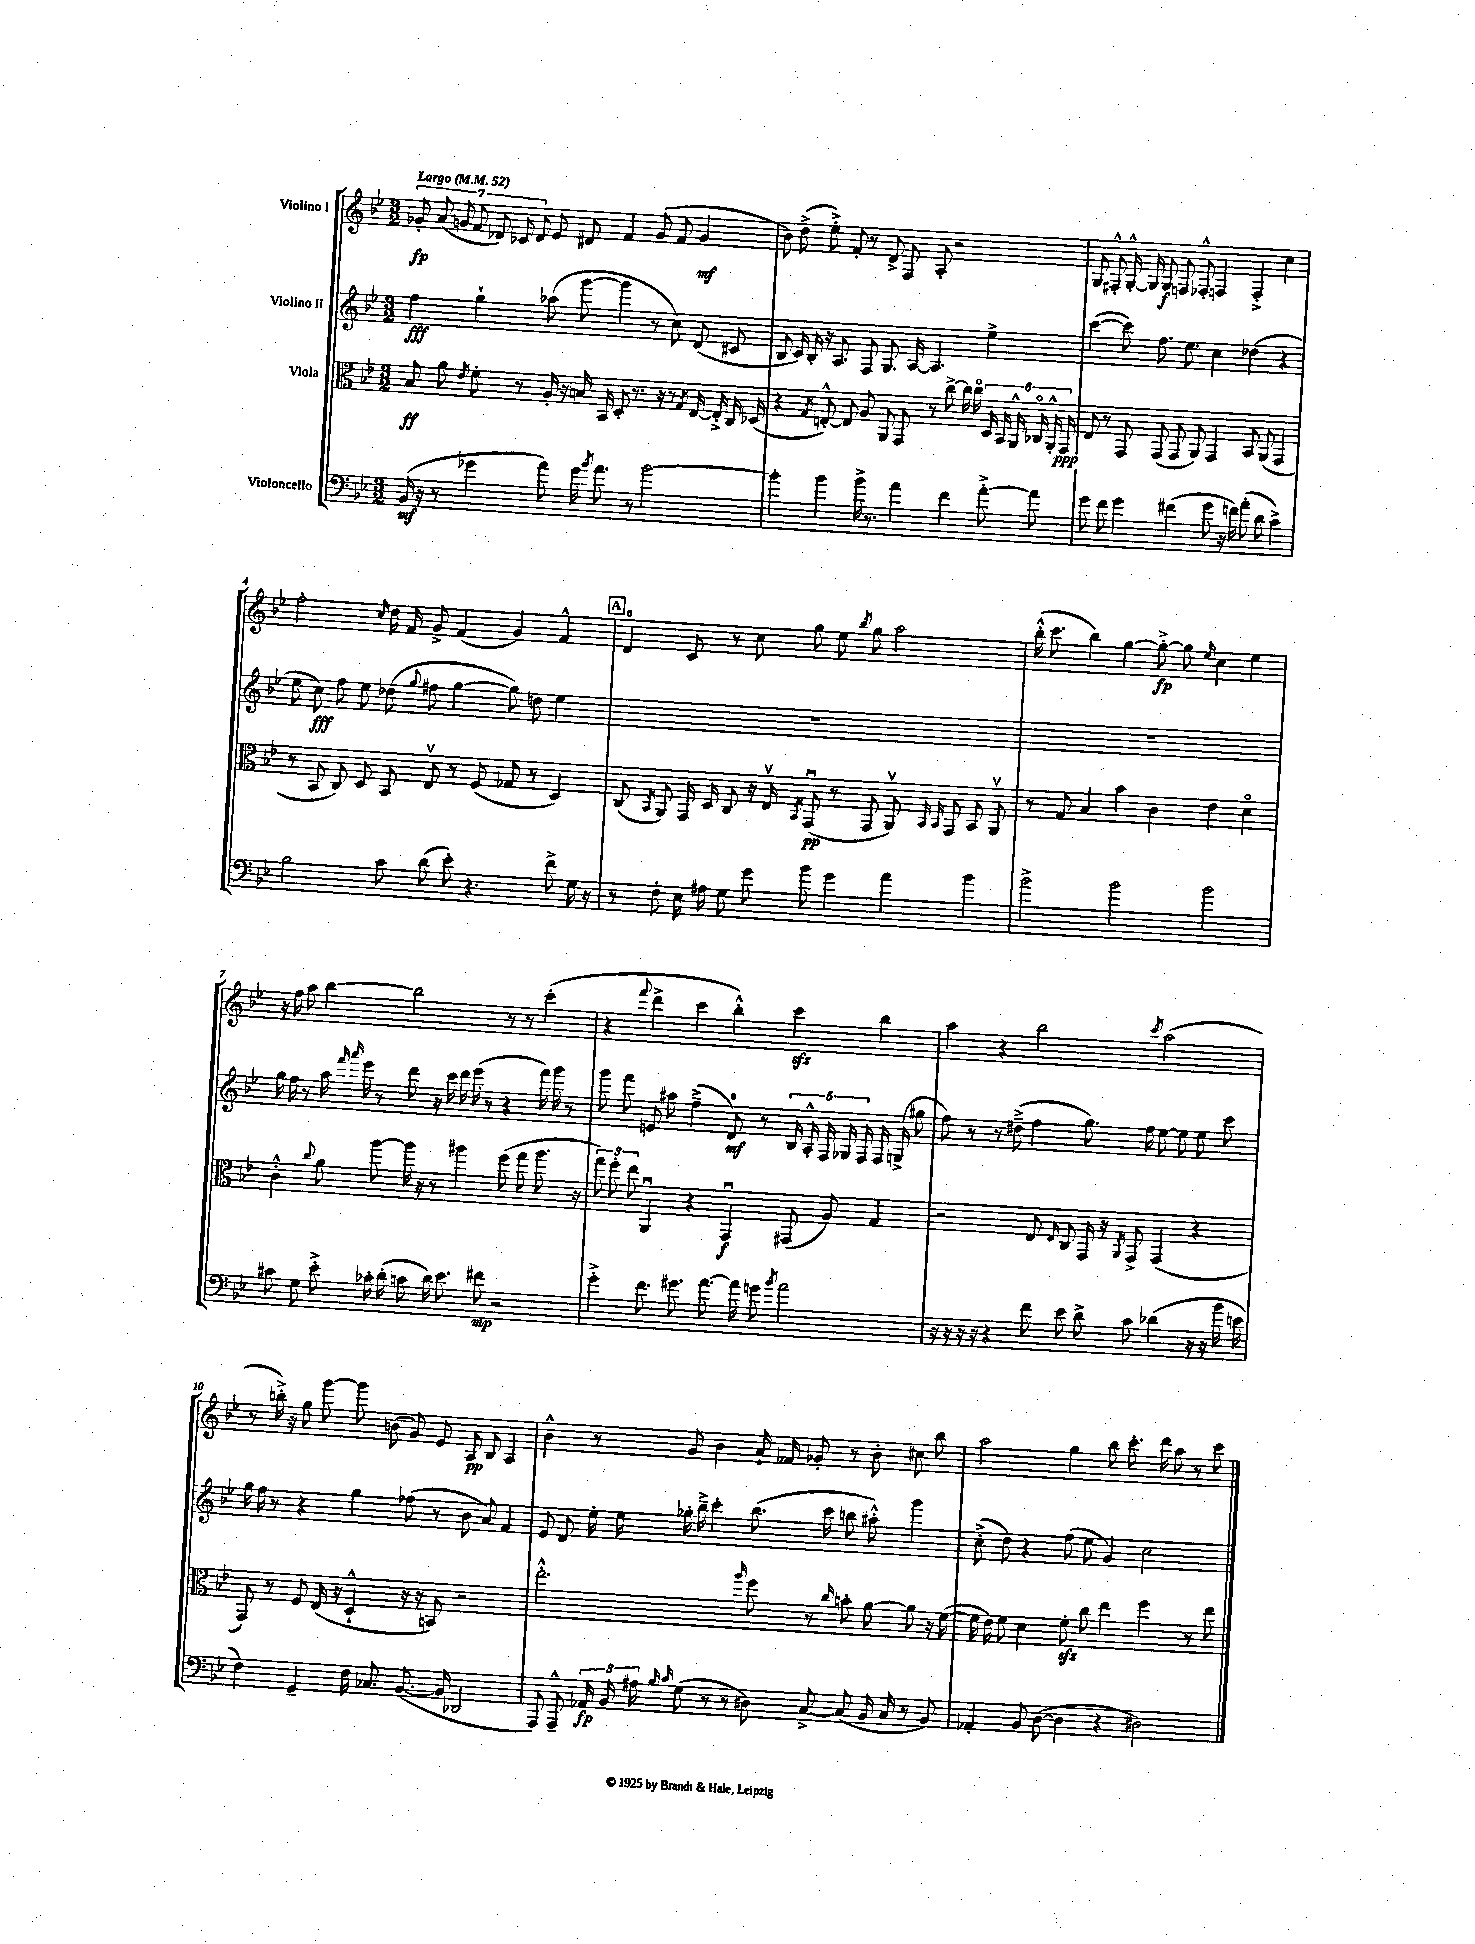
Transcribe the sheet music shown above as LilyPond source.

<<
\new StaffGroup <<
\new Staff = "s0" \with { instrumentName = "Violino I" } {
    \clef treble \key bes \major \numericTimeSignature \time 3/2 \tempo "Largo" 4 = 52
    \autoBeamOff \tuplet 7/4 { ges'8-.\fp a'8( g'8 f'8 des'8) ces'8 des'8 } ees'8 dis'8 f'4 g'8( f'8 g'4\mf |
    bes'8) d''8->( ees''8-.->) f'8-. r8 d'8-> f8 a8-. r2 |
    g8 fis8-.-^ g16~-.-^ g16 g8\f f8 fes8-.-^ f4 f4-.-> c''4 |
    f''2-. \grace { c''16 } d''16 f'16 g'8-> f'4( g'4) f'4-^ |
    \mark \markup { \box "A" } d'4-0 c'8 r8 c''8 g''8 ees''8 \acciaccatura { bes''8 } g''8 a''2 |
    bes''16-.-^( c'''8. bes''4) g''4~ g''8~-.->\fp g''8 \grace { ees''16 } c''4 ees''4 |
    r16 f''16 a''8 bes''4~ bes''2 r8 r8 c'''4-.( |
    r4 \appoggiatura { f'''8 } d'''4-> c'''4 bes''4-.-^) c'''4\sfz bes''4 |
    a''4 r4 bes''2 \acciaccatura { c'''8 } a''2( |
    r8 b''16-.->) r16 g''8 g'''8~ g'''8 b'8( g'8) ees'8 a8\pp bes8 a4 |
    bes'4-^ r8 g'8 bes'4 a'16-! fes'16 ges'8-. r8 bes'8-. cis''8 bes''8 |
    a''2 g''4 bes''8 c'''8.-. d'''16 a''8 r8 c'''8 \bar "|." |
}
\new Staff = "s1" \with { instrumentName = "Violino II" } {
    \clef treble \key bes \major \numericTimeSignature \time 3/2
    \autoBeamOff f''4\fff g''4-! aes''8( g'''8~ g'''4 r8 c''8) d'8( cis'8 |
    bes8 c'16) bes16-. r16 a8. f8 g8. a16~ a4. ees''4-> |
    c'''4~( c'''8) f''8. ees''8. c''4 des''4( r4 |
    ees''8 c''8\fff) f''8 ees''8 des''8( \appoggiatura { g''8 } fis''8 g''4~ g''8) d''8 ees''4 |
    \mark \markup { \box "A" } R1. |
    R1. |
    g''16 f''16 r8 a''16 \grace { f'''16 a'''16 } ees'''16 r8 d'''8 r16 c'''16 d'''16 ees'''16( r8 r4 f'''16) g'''16 r8 |
    g'''8 f'''8 e'8 ais''8 f''4--->( d'8-0\mf) r8 \tuplet 5/4 { bes16 a16-.-^ f16 ges16 f16 } f16 g16->( gis''8 |
    f''8) r8 r8 dis''8--->( f''4 g''8.) f''16 ees''8~ ees''8 ees''8 c'''8 |
    g''16 f''16 r8 r4 g''4 fes''8( r8 bes'8 a'8) f'4 |
    ees'8 d'8 ees''16-. ees''16 ges''16-. bes''16---> c'''4-. bes''8.( c'''16 b''8 ais''8-.-^) g'''4 |
    c''8-.->( d''8) r4 f''8( ees''8 g'4) c''2 \bar "|." |
}
\new Staff = "s2" \with { instrumentName = "Viola" } {
    \clef alto \key bes \major \numericTimeSignature \time 3/2
    \autoBeamOff bes8\ff a'8 \acciaccatura { ees'8 } f'8-. r8 a16-. r16 b16 bes,16 d8-. r8. r16 r8 \acciaccatura { g8 } ees16~ ees16-.-> c16 des16( |
    r4 \acciaccatura { g8 } e8~-.-^) e8 a8 a,8 g,8 r8 c''8~-> c''16 c''16\flageolet \tuplet 6/4 { d16 bes,16 a,16-^ ces16\flageolet a,16-.-^ g,16\ppp } |
    ees8 r8 g,8 g,8( g,8 a,8) g,4 bes,8 a,8( g,4 |
    r8 bes,8 c8) d8 bes,8 ees8\upbow r8 f8( ges8 r8 d4) |
    \mark \markup { \box "A" } c8( \acciaccatura { bes,8 } a,8) g,16 d16 c8 r16 ees16\upbow \acciaccatura { bes,8 } g,8\downbow\pp( r8 g,8 a,8\upbow) \grace { bes,16 bes,16 } g,8 bes,8 a,8\upbow |
    r8 g8 bes4 bes'4 c'4 ees'4 d'4\flageolet |
    c'4-.-^ \appoggiatura { c''8 } a'8 a''8~ a''16 r16 r8 ais''4 f''8( g''8 ais''8. r16 |
    \tuplet 3/2 { g''8) f''8-. ees''8 } a,4\downbow r4 g,4\downbow\f gis,8( a8) g4 |
    r2 ees8 \grace { ees16 } c8 g,16 r16 \acciaccatura { a,8 } g,8-> g,4( r4 |
    g,8) r8 f8 ees16( r16 d4-!-^ r16 r16 b,8) r2 |
    ees''2.-.-^ \grace { a''16 } f''8 r8 \grace { c''16 } b'8-. a'8~ a'8 r16 f'16~( |
    f'16 ees'16) f'8 d'4 f'8-.\sfz c''8 ees''4 f''4 r8 ees''8 \bar "|." |
}
\new Staff = "s3" \with { instrumentName = "Violoncello" } {
    \clef bass \key bes \major \numericTimeSignature \time 3/2
    \autoBeamOff bes,16\mf( r16 r8 ges'4 a'8) ges'16 \acciaccatura { bes'8 } a'8. r8 bes'2~ |
    bes'4-. bes'4 bes'16-> r8. a'4 f'4 a'8~-.-> a'8 |
    g'8 f'8 g'4 fis'4( g'8 r16 f'16) a'8-.( d'8 c'4->) |
    bes2 c'8 d'8( ees'8-.) r4. f'8-> g16 r16 |
    \mark \markup { \box "A" } r8 f8-. ees16 ais16 g8 g'8 bes'8 g'4 a'4 bes'4 |
    bes'2-> bes'2 bes'2 |
    cis'8 g8 ees'8-.-> ces'16-. d'16-.( c'8 d'16) ees'8. fis'8\mp r2 |
    g'4-.-> f'8. gis'8. a'8.~ a'16 g'8 \acciaccatura { bes'8 } a'2 |
    r16 r16 r16 r16 r4 f'8 ees'8 d'8-> c'8 des'4( r16 r16 bes'16 e'16 |
    f4) g,4-- f16 ces8. bes,8.~( bes,16 des,2 |
    a,,8) a,,8---^ \tuplet 3/2 { aes,16\fp bes,16 ais16 } \grace { bes16 c'16 } g8( r8 r8 dis8) c8~-> c8( bes,16 c16 r8 bes,8) |
    aes,4-. bes,8 d8~( d4 r4 dis2) \bar "|." |
}
>>
>>
